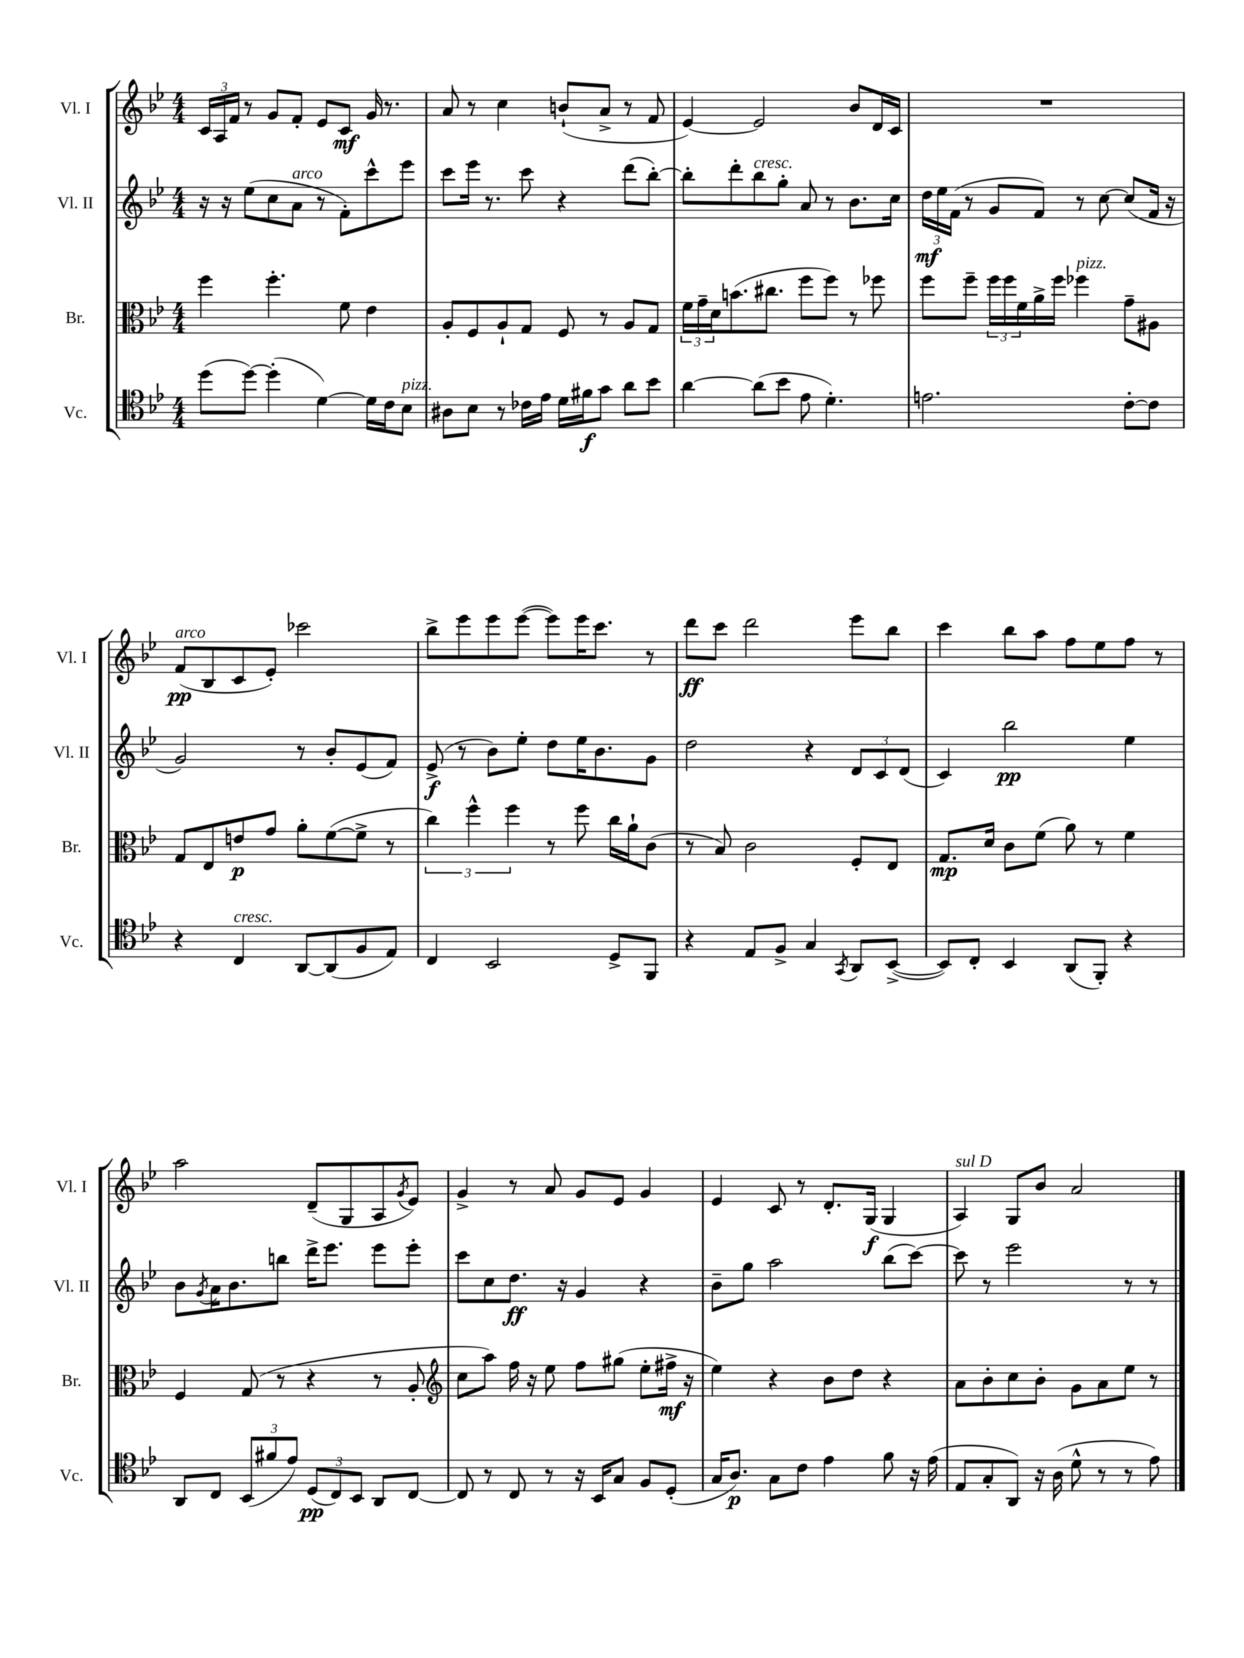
<<
\new StaffGroup <<
\new Staff = "s0" \with { instrumentName = "Vl. I" shortInstrumentName = "Vl. I" } {
    \clef treble \key bes \major \numericTimeSignature \time 4/4
    \tuplet 3/2 { c'16 a16 f'16 } r8 g'8 f'8-. ees'8 c'8\mf g'16 r8. |
    a'8 r8 c''4 b'8-!( a'8-> r8 f'8 |
    ees'4~) ees'2 bes'8 d'16 c'16 |
    R1 |
    f'8\pp^\markup { \italic "arco" }( bes8 c'8 ees'8-.) ces'''2 |
    bes''8-> ees'''8 ees'''8 ees'''8~( ees'''8) ees'''16 c'''8. r8 |
    d'''8\ff c'''8 d'''2 ees'''8 bes''8 |
    c'''4 bes''8 a''8 f''8 ees''8 f''8 r8 |
    a''2 d'8--( g8 a8 \acciaccatura { g'8 } ees'8) |
    g'4-> r8 a'8 g'8 ees'8 g'4 |
    ees'4 c'8 r8 d'8.-. g16\f( g4 |
    a4^\markup { \italic "sul D" }) g8 bes'8 a'2 \bar "|." |
}
\new Staff = "s1" \with { instrumentName = "Vl. II" shortInstrumentName = "Vl. II" } {
    \clef treble \key bes \major \numericTimeSignature \time 4/4
    r16 r16 ees''8( c''8 a'8^\markup { \italic "arco" } r8 f'8-.) c'''8-^ ees'''8 |
    c'''8 ees'''16 r8. c'''8 r4 d'''8( bes''8~-.) |
    bes''8-. d'''8-. bes''8^\markup { \italic "cresc." } g''8-. a'8 r8 bes'8. c''16 |
    \tuplet 3/2 { d''16\mf ees''16 f'16( } r8 g'8 f'8) r8 c''8~ c''8( f'16 r16 |
    g'2) r8 bes'8-. ees'8( f'8) |
    ees'8->\f( r8 bes'8) ees''8-. d''8 ees''16 bes'8. g'8 |
    d''2 r4 \tuplet 3/2 { d'8 c'8 d'8( } |
    c'4) bes''2\pp ees''4 |
    bes'8 \acciaccatura { g'8 } a'16 bes'8. b''8 d'''16-> ees'''8. ees'''8 ees'''8-. |
    c'''8 c''8 d''8.\ff r16 g'4 r4 |
    bes'8-- g''8 a''2 bes''8( c'''8~) |
    c'''8 r8 ees'''2 r8 r8 \bar "|." |
}
\new Staff = "s2" \with { instrumentName = "Br." shortInstrumentName = "Br." } {
    \clef alto \key bes \major \numericTimeSignature \time 4/4
    f''4 f''4.-. f'8 ees'4 |
    a8-. f8 a8-! g8 f8 r8 a8 g8 |
    \tuplet 3/2 { f'16 g'16-- d'16 } b'8.( cis''8. f''8 f''8) r8 fes''8 |
    f''8 f''8-- \tuplet 3/2 { f''16 f''16 f'16 } a'16-> f''16 fes''4^\markup { \italic "pizz." } g'8-- ais8 |
    g8 ees8 e'8\p g'8 a'8-. f'8~( f'8-> r8 |
    \tuplet 3/2 { c''4) f''4-^ f''4 } r8 f''8 c''16 a'16-! c'8( |
    r8 bes8) c'2 f8-. ees8 |
    g8.\mp d'16 c'8 f'8( a'8) r8 f'4 |
    f4 g8( r8 r4 r8 a8-. |
    \clef treble c''8 a''8) f''16 r16 ees''8 f''8 gis''8( ees''8-. fis''16->\mf r16 |
    ees''4) r4 bes'8 d''8 r4 |
    a'8 bes'8-. c''8 bes'8-. g'8 a'8 ees''8 r8 \bar "|." |
}
\new Staff = "s3" \with { instrumentName = "Vc." shortInstrumentName = "Vc." } {
    \clef tenor \key bes \major \numericTimeSignature \time 4/4
    d''8( d''8~) d''4-.( d'4~) d'16 c'16 bes8^\markup { \italic "pizz." } |
    ais8 bes8 r8 ces'16 ees'16 d'16 fis'16\f g'8 a'8 bes'8 |
    a'4~ a'8( bes'8 ees'8 d'4.-.) |
    e'2. c'8~-. c'8 |
    r4 c4^\markup { \italic "cresc." } a,8~ a,8( f8 ees8) |
    c4 bes,2 d8-> f,8 |
    r4 ees8 f8-> g4 \acciaccatura { g,8 } a,8 bes,8~->( |
    bes,8) c8-. bes,4 a,8( f,8-.) r4 |
    a,8 c8 \tuplet 3/2 { bes,8( fis'8 ees'8) } \tuplet 3/2 { d8\pp( c8) bes,8 } a,8 c8~ |
    c8 r8 c8 r8 r16 bes,16 g8 f8 d8-.( |
    g16 a8.\p) g8 c'8 ees'4 f'8 r16 ees'16( |
    ees8 g8-. a,8) r16 a16( d'8-^ r8 r8 ees'8) \bar "|." |
}
>>
>>
\layout { \context { \Score \remove "Bar_number_engraver" } }
